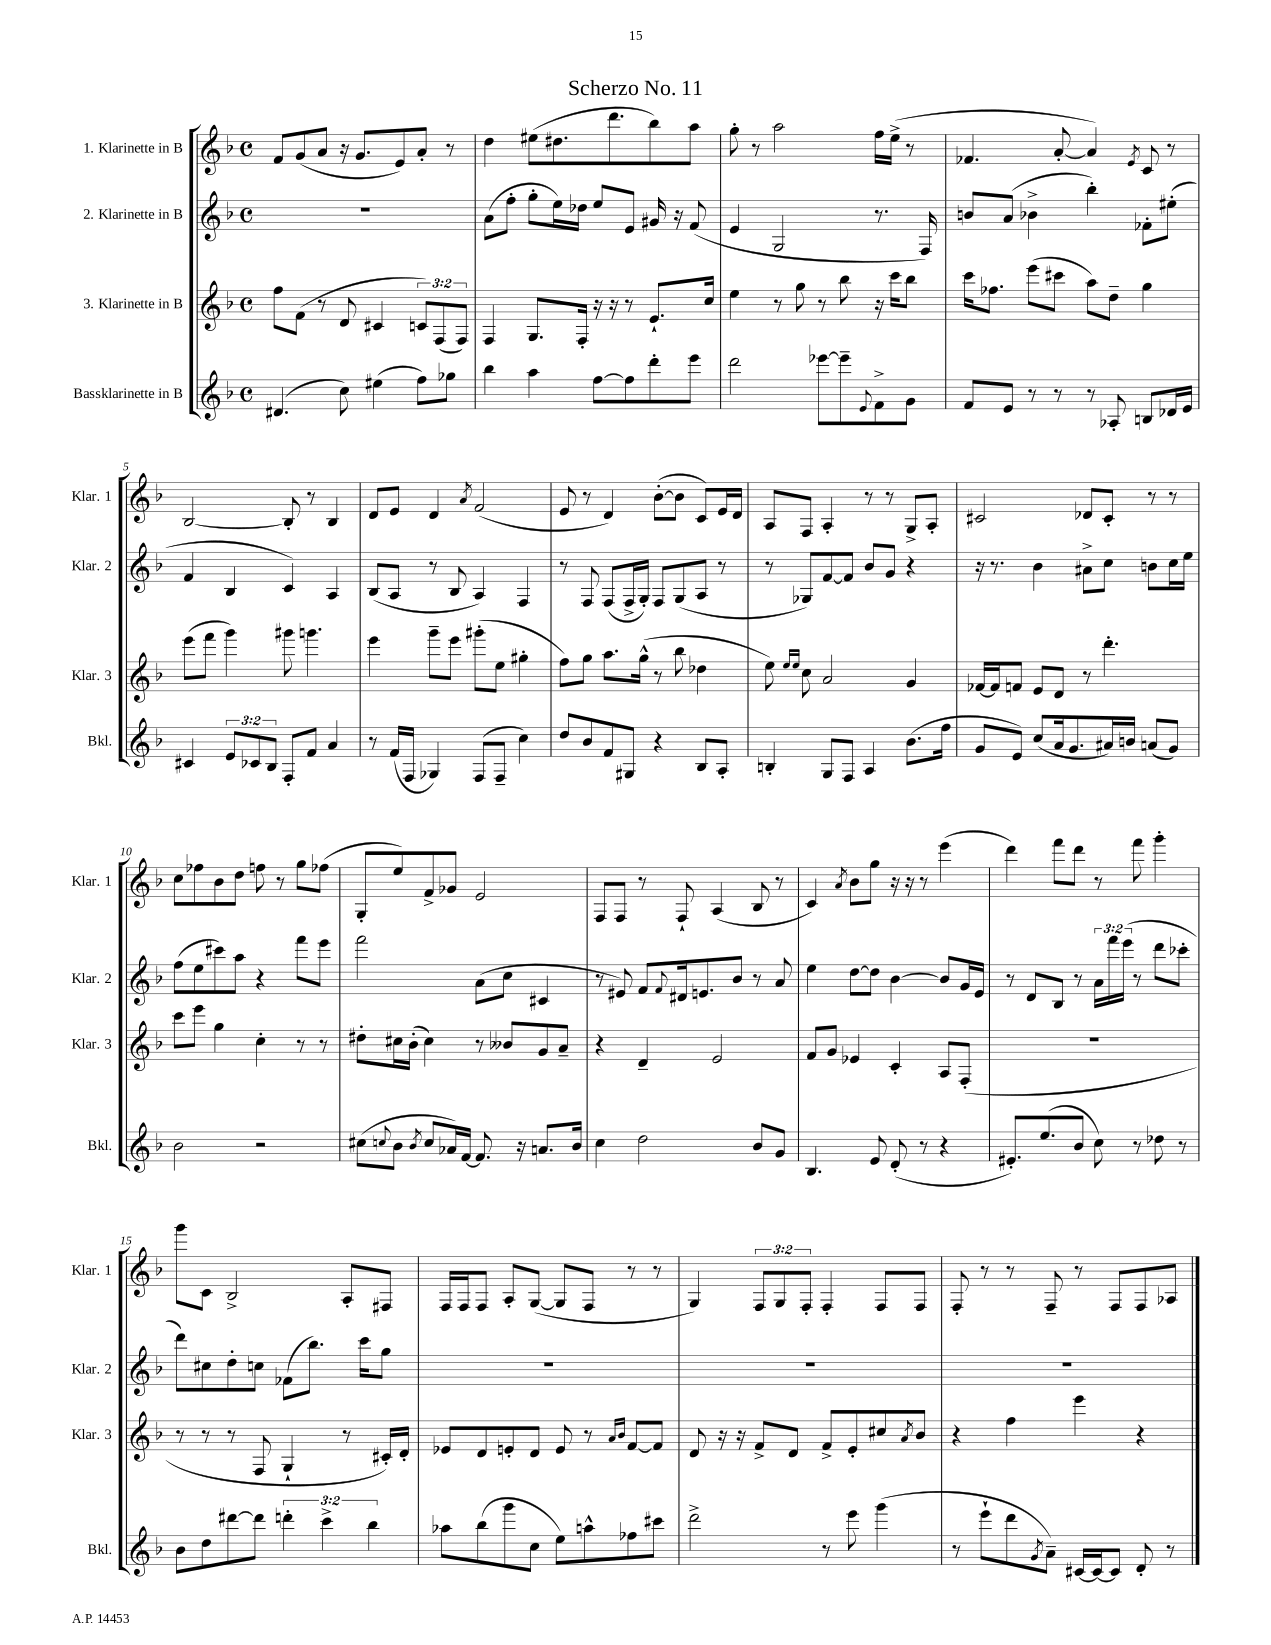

**kern	**kern	**kern	**kern
*staff4	*staff3	*staff2	*staff1
*clefG2	*clefG2	*clefG2	*clefG2
*k[b-]	*k[b-]	*k[b-]	*k[b-]
*M4/4	*M4/4	*M4/4	*M4/4
*met(c)	*met(c)	*met(c)	*met(c)
(4.d#/	8ff\L	1r	8f/L
.	(8f\J	.	(8g/
.	8r	.	8a/J
8cc\)	8d/	.	16r
.	.	.	8.g/L
(4ee#\	4c#/	.	.
.	.	.	8e/)
8ff\L)	12c/L)	.	8a'/J
.	(12F/	.	.
8gg-\J	.	.	8r
.	12F/J)	.	.
=	=	=	=
4bb-\	4F/	(8a\L	4dd\
.	.	8ff'\J	.
4aa\	8.G/L	8gg'\L	(8ee#\L
.	.	16ee\L)	8.dd#\
.	16F'/Jk	16dd-\JJ	.
[8ff\L	16r	8ee/L	.
.	16r	.	8.ddd\
8ff\]	8r	8e/J	.
8ddd'\	8.e`/L	16g#/	8bb-\)
.	.	16r	.
8eee\J	.	(8f/	8aa\J
.	16cc/Jk	.	.
=	=	=	=
2ddd\	4ee\	4e/	8gg'\
.	.	.	8r
.	8r	2G/	2aa\
.	8gg\	.	.
[8eee-\L	8r	.	.
8eee-~\]	8bb-\	.	.
8qqe/	.	.	.
8f^\	16r	8.r	16ff\LL
.	16ccc\LK	.	(16ee^\JJ
8g\J	8bb-\J	.	8r
.	.	16F/)	.
=	=	=	=
8f/L	16ccc\LK	8b/L	4.f-/
.	8.ff-\J	.	.
8e/J	.	(8a/J	.
8r	(8eee\L	4b-^\	.
8r	8ccc#\J	.	[8a'/
8r	8aa\L)	4bb-'\)	4a/])
8A-'/	8dd~\J	.	.
.	.	.	8qe/
8B/L	4gg\	8f-'\L	8c/
16d-/L	.	(8ee#'\J	8r
16e/JJ	.	.	.
=	=	=	=
4c#/	(8eee\L	4f/	[2B-/
.	8fff\J	.	.
12e/L	4ggg\)	4B-/	.
12c-/	.	.	.
12B-/J	.	.	.
8F'/L	8ggg#\	4c/)	8B-'/]
8f/J	4.ggg\	.	8r
4a/	.	4A/	4B-/
=	=	=	=
8r	4eee\	(8B-/L	8d/L
(16f/LL	.	8A/J	8e/J
16F/JJ	.	.	.
4G-/)	8ggg~\L	8r	4d/
.	8eee\J	8B-/	.
.	.	.	8qa/
(8F/L	(8ggg#'\L	4A/)	(2f/
8F~/J	8ee\J	.	.
4cc\)	4gg#'\	4F/	.
=	=	=	=
8dd/L	8ff\L)	8r	8e/
8b-/	8gg\J	8F/	8r
8f/	8.aa\L	(8F/L	4d/)
8G#/J	.	16F^/L	.
.	(16gg^^\Jk	16G'/JJ)	.
4r	8r	8F/L	([8b-'\L
.	8bb-\	(8G/	8b-\]J
8B-/L	4dd-\	8A/J	8c/L)
8A'/J	.	8r	16e/L
.	.	.	16d/JJ
=	=	=	=
4B'/	8ee\)	8r	8A/L
.	16qqee/LL	.	.
.	16qqee/JJ	.	.
.	8cc\	8G-/L)	8F/J
8G/L	2a/	[8f/	4A'/
8F/J	.	8f/]J	.
4A/	.	8b-/L	8r
.	.	8g/J	8r
(8.b-\L	4g/	4r	8G^/L
.	.	.	8A'/J
16ff\Jk	.	.	.
=	=	=	=
8g/L	[16f-/LL	16r	2c#/
.	16f-/]J	8.r	.
8e/J)	8f/J	.	.
(8cc/L	8e/L	4b-\	.
16a/k	8d/J	.	.
8.g/	.	.	.
.	8r	8a#^\L	8d-/L
16a#/L)	4.ddd'\	8cc\J	8c#'/J
16b/JJ	.	.	.
(8a/L	.	8b\L	8r
8g/J)	.	16cc\L	8r
.	.	16ee\JJ	.
=	=	=	=
2b-\	8ccc\L	(8ff\L	8cc\L
.	8eee\J	8ee\	8ff-\
.	4gg\	8ccc#\)	8b-\
.	.	8aa\J	8dd\J
2r	4cc'\	4r	8ff\
.	.	.	8r
.	8r	8fff\L	8gg\L
.	8r	8eee\J	(8ff-\J
=	=	=	=
(8cc#\L	8dd#'\L	2fff\	8G'/L
8qqcc/	.	.	.
8b-\J	16cc#\L	.	8ee/)
.	(16b-'\JJ	.	.
8qb-/	.	.	.
8cc/L	4cc#\)	.	8f^/
16a-/L)	.	.	8g-/J
[16f/JJ	.	.	.
8.f/]	8r	(8a\L	2e/
.	8b--/L	8cc\J	.
16r	.	.	.
8.a/L	8g/	4c#/	.
.	8a~/J	.	.
16b-/Jk	.	.	.
=	=	=	=
4cc\	4r	8r	8F/L
.	.	8e#/)	8F/J
2dd\	4d~/	8f/L	8r
.	.	8qqf/	.
.	.	16d#/k	8F`/
.	.	8.e/	.
.	2e/	.	(4A/
.	.	8b-/J	.
8b-/L	.	8r	8B-/
8g/J	.	8a/	8r
=	=	=	=
4.B-/	8f/L	4ee\	4c/)
.	8g/J	.	.
.	.	.	8qa/
.	4e-/	[8dd\L	8b-\L
8e/	.	8dd\]J	8gg\J
(8d'/	4c'/	[4b-\	16r
.	.	.	16r
8r	.	.	8r
4r	8A/L	8b-/]L	(4eee\
.	(8F'/J	16g/L	.
.	.	16e/JJ	.
=	=	=	=
8.e#'/L)	1r	8r	4ddd\)
.	.	8d/L	.
(8.ee/	.	.	.
.	.	8B-/J	8fff\L
8b-/J	.	8r	8ddd\J
8cc\)	.	24a\LL	8r
.	.	24fff\	.
.	.	(24eee\JJ	.
8r	.	8r	8fff\
8dd-\	.	8ddd\L	4ggg'\
8r	.	8ccc-'\J	.
=	=	=	=
8b-\L	8r	8ddd\L)	8ggg\L
8dd\	8r	8cc#\	8c\J
[8ddd#\	8r	8dd'\	2B-^/
8ddd#\]J	8F/	8cc\J	.
6ddd'\	4G`/	(8f-\L	.
.	.	8.bb-\J)	.
6ccc^\	.	.	.
.	8r	.	8A'/L
.	.	16ccc\LK	.
6bb-\	.	.	.
.	16c#'/LL)	8gg\J	8F#/J
.	16d'/JJ	.	.
=	=	=	=
8aa-\L	8e-/L	1r	16F/LL
.	.	.	16F/J
(8bb-\	8d/	.	8F/J
8ggg\	8e'/	.	8A'/L
8cc\J	8d/J	.	([8G/J
8ee\L)	8e/	.	8G/]L
8aa^^\	8r	.	8F/J
.	16qqa/LL	.	.
.	16qqb-/JJ	.	.
8ff-\	[8f/L	.	8r
8ccc#\J	8f/]J	.	8r
=	=	=	=
2ddd^\	8d/	1r	4G/)
.	16r	.	.
.	16r	.	.
.	8f^/L	.	12F/L
.	.	.	12G/
.	8d/J	.	.
.	.	.	12F'/J
8r	8f^/L	.	4F'/
8eee\	8e'/	.	.
(4ggg\	8cc#/	.	8F/L
.	8qa/	.	.
.	8b-/J	.	8F/J
=	=	=	=
8r	4r	1r	8F'/
8eee`\L	.	.	8r
8ddd\	4ff\	.	8r
8qg/	.	.	.
8a~\J)	.	.	8F~/
[16c#/LL	4eee\	.	8r
16c#/_J	.	.	.
8c#/]J	.	.	8F/L
8d'/	4r	.	8F/
8r	.	.	8A-/J
==	==	==	==
*-	*-	*-	*-
